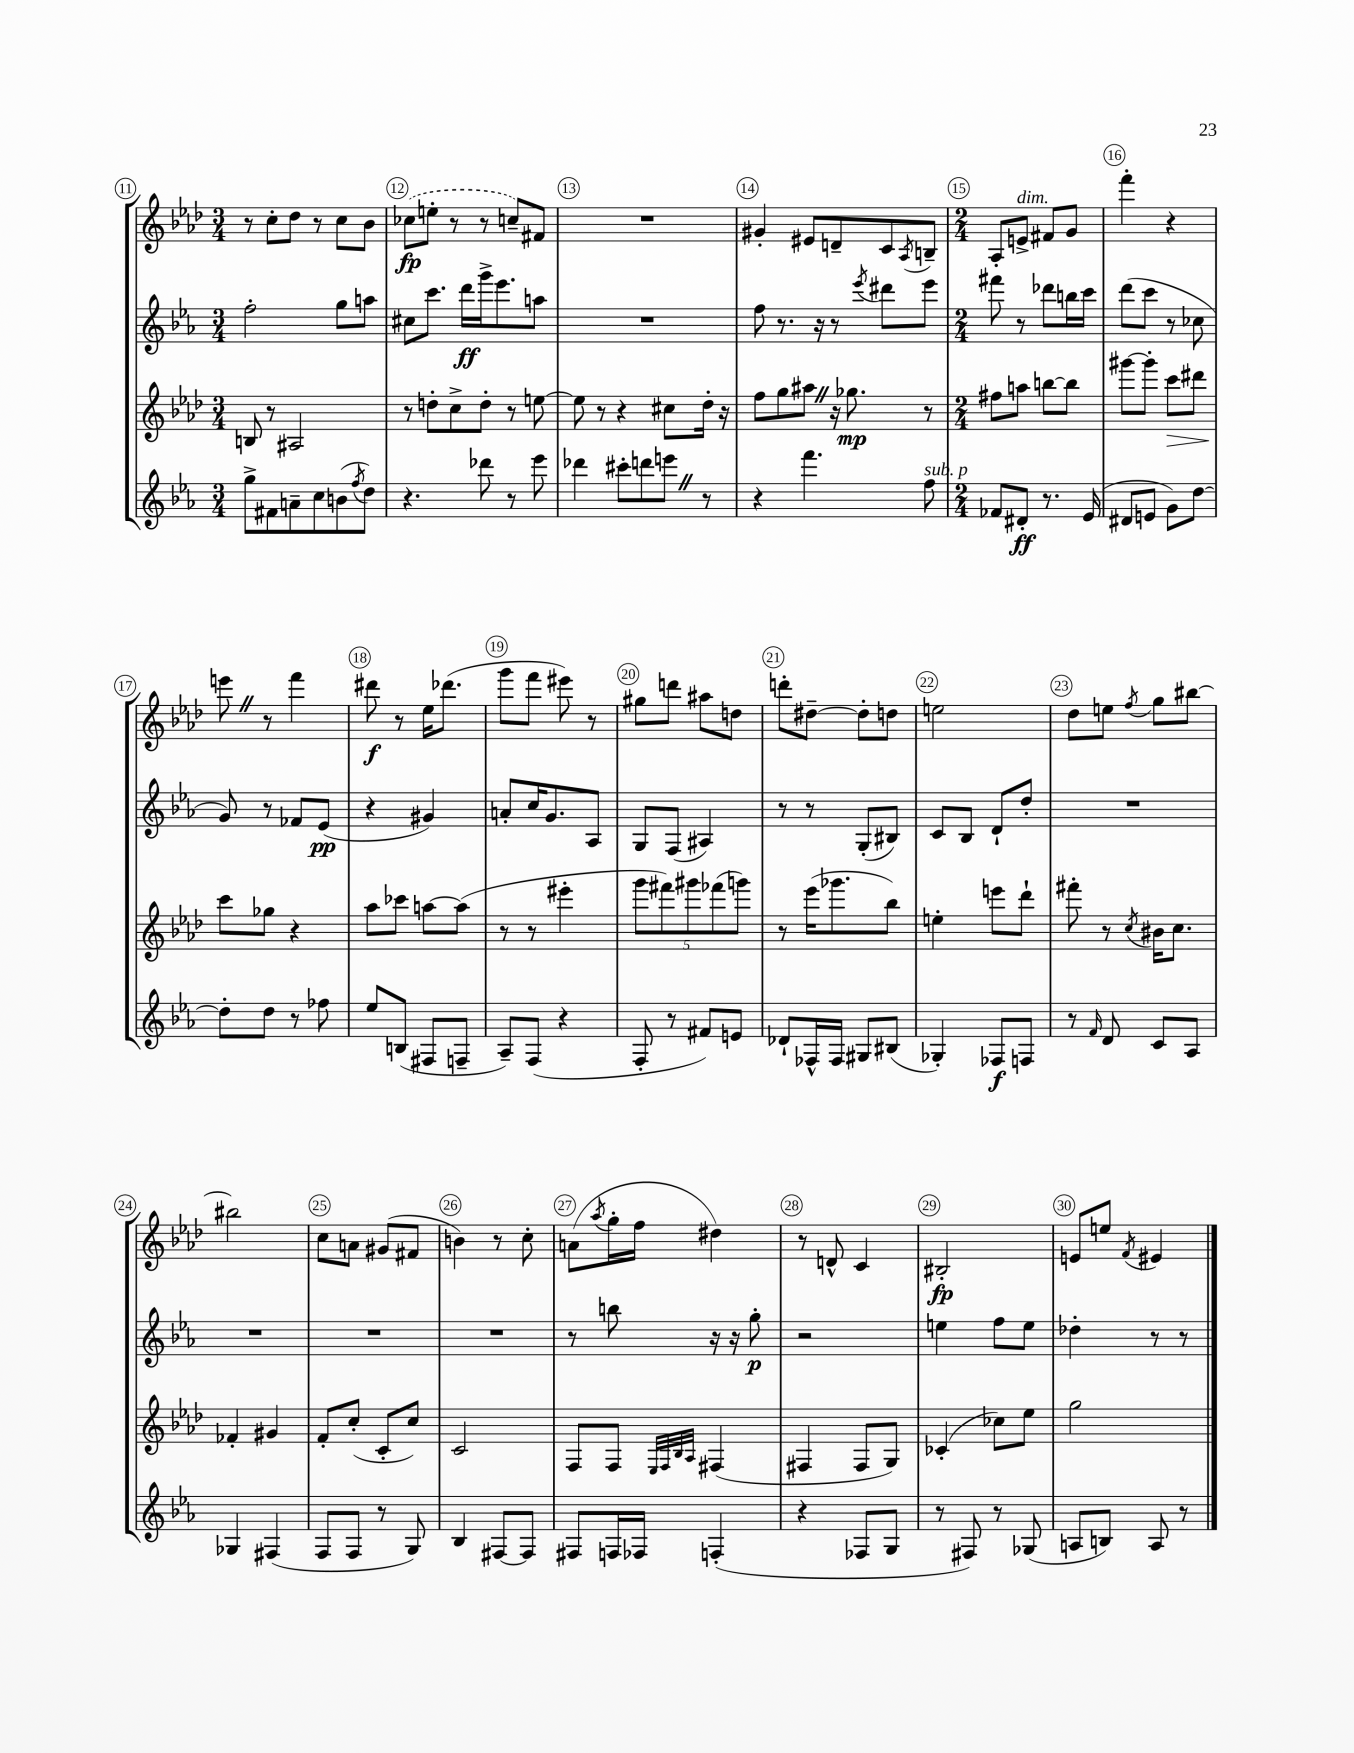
<<
\new StaffGroup <<
\new Staff = "s0" {
    \clef treble \key aes \major \numericTimeSignature \time 3/4
    r8 c''8-. des''8 r8 c''8 bes'8 |
    \once \slurDashed ces''8\fp( e''8-. r8 r8 c''8--) fis'8 |
    R2. |
    gis'4-. eis'8 d'8-- c'8 \acciaccatura { aes8 } b8-- |
    \numericTimeSignature \time 2/4 aes8-. e'8->^\markup { \italic "dim." } fis'8 g'8 |
    f'''4-. r4 |
    e'''8 \once \override BreathingSign.text = \markup { \musicglyph "scripts.caesura.straight" } \breathe r8 f'''4 |
    dis'''8\f r8 ees''16 des'''8.( |
    g'''8 f'''8 eis'''8) r8 |
    gis''8 d'''8 ais''8 d''8 |
    d'''8-. dis''8~-- dis''8-. d''8 |
    e''2 |
    des''8 e''8 \acciaccatura { f''8 } g''8 bis''8~ |
    bis''2 |
    c''8 a'8 gis'8( fis'8 |
    b'4) r8 c''8-. |
    a'8( \acciaccatura { aes''8 } g''16-. f''16 dis''4) |
    r8 d'8-^ c'4 |
    bis2-.\fp |
    e'8 e''8 \acciaccatura { f'8 } eis'4 \bar "|." |
}
\new Staff = "s1" {
    \clef treble \key ees \major \numericTimeSignature \time 3/4
    f''2-. g''8 a''8 |
    cis''8 c'''8. d'''16\ff g'''16-> ees'''8. a''8 |
    R2. |
    f''8 r8. r16 r8 \acciaccatura { ees'''8 } dis'''8 ees'''8 |
    \numericTimeSignature \time 2/4 fis'''8 r8 des'''8 b''16 c'''16 |
    d'''8( c'''8 r8 ces''8 |
    g'8) r8 fes'8 ees'8\pp( |
    r4 gis'4) |
    a'8-. c''16 g'8. aes8 |
    g8 f8( ais4) |
    r8 r8 g8-.( bis8) |
    c'8 bes8 d'8-! d''8-. |
    R2 |
    R2 |
    R2 |
    R2 |
    r8 b''8 r16 r16 g''8-.\p |
    r2 |
    e''4 f''8 e''8 |
    des''4-. r8 r8 \bar "|." |
}
\new Staff = "s2" {
    \clef treble \key aes \major \numericTimeSignature \time 3/4
    b8 r8 ais2 |
    r8 d''8-. c''8-> d''8-. r8 e''8~ |
    e''8 r8 r4 cis''8 des''16-. r16 |
    f''8 g''8 ais''8 \once \override BreathingSign.text = \markup { \musicglyph "scripts.caesura.straight" } \breathe r16 ges''8.\mp r8 |
    \numericTimeSignature \time 2/4 fis''8 a''8 b''8~ b''8 |
    gis'''8~ gis'''8-. c'''8\> dis'''8 |
    c'''8\! ges''8 r4 |
    aes''8 ces'''8 a''8~ a''8( |
    r8 r8 eis'''4-. |
    \tuplet 5/4 { g'''8 fis'''8) gis'''8 fes'''8( g'''8) } |
    r8 ees'''16( ges'''8. bes''8) |
    e''4-. e'''8 des'''8-! |
    fis'''8-. r8 \acciaccatura { c''8 } bis'16 c''8. |
    fes'4-. gis'4 |
    f'8-. c''8-.( c'8-. c''8) |
    c'2 |
    f8 f8 \grace { ees32 f32 bes32 aes32 } fis4( |
    fis4 fis8 g8) |
    ces'4-.( ces''8) ees''8 |
    g''2 \bar "|." |
}
\new Staff = "s3" {
    \clef treble \key ees \major \numericTimeSignature \time 3/4
    g''8-> fis'8 a'8-- c''8 b'8( \acciaccatura { f''8 } d''8) |
    r4. des'''8 r8 ees'''8 |
    des'''4 cis'''8-. d'''8 e'''8 \once \override BreathingSign.text = \markup { \musicglyph "scripts.caesura.straight" } \breathe r8 |
    r4 f'''4. f''8^\markup { \italic "sub. p" } |
    \numericTimeSignature \time 2/4 fes'8 dis'8-.\ff r8. ees'16( |
    dis'8 e'8 g'8) d''8~ |
    d''8-. d''8 r8 fes''8 |
    ees''8 b8( fis8 f8-- |
    aes8--) f8( r4 |
    f8-. r8 fis'8) e'8 |
    des'8-! fes16-^ fes16 gis8 bis8( |
    ges4-.) fes8\f f8 |
    r8 \grace { f'16 } d'8 c'8 aes8 |
    ges4 fis4( |
    f8 f8 r8 g8) |
    bes4 fis8~ fis8 |
    fis8 f16 fes16 f4-.( |
    r4 fes8 g8 |
    r8 fis8) r8 ges8( |
    a8 b8) a8 r8 \bar "|." |
}
>>
>>
\layout { \context { \Score currentBarNumber = #11 \override BarNumber.break-visibility = ##(#f #t #t) barNumberVisibility = #all-bar-numbers-visible \override BarNumber.stencil = #(make-stencil-circler 0.1 0.3 ly:text-interface::print) } }
